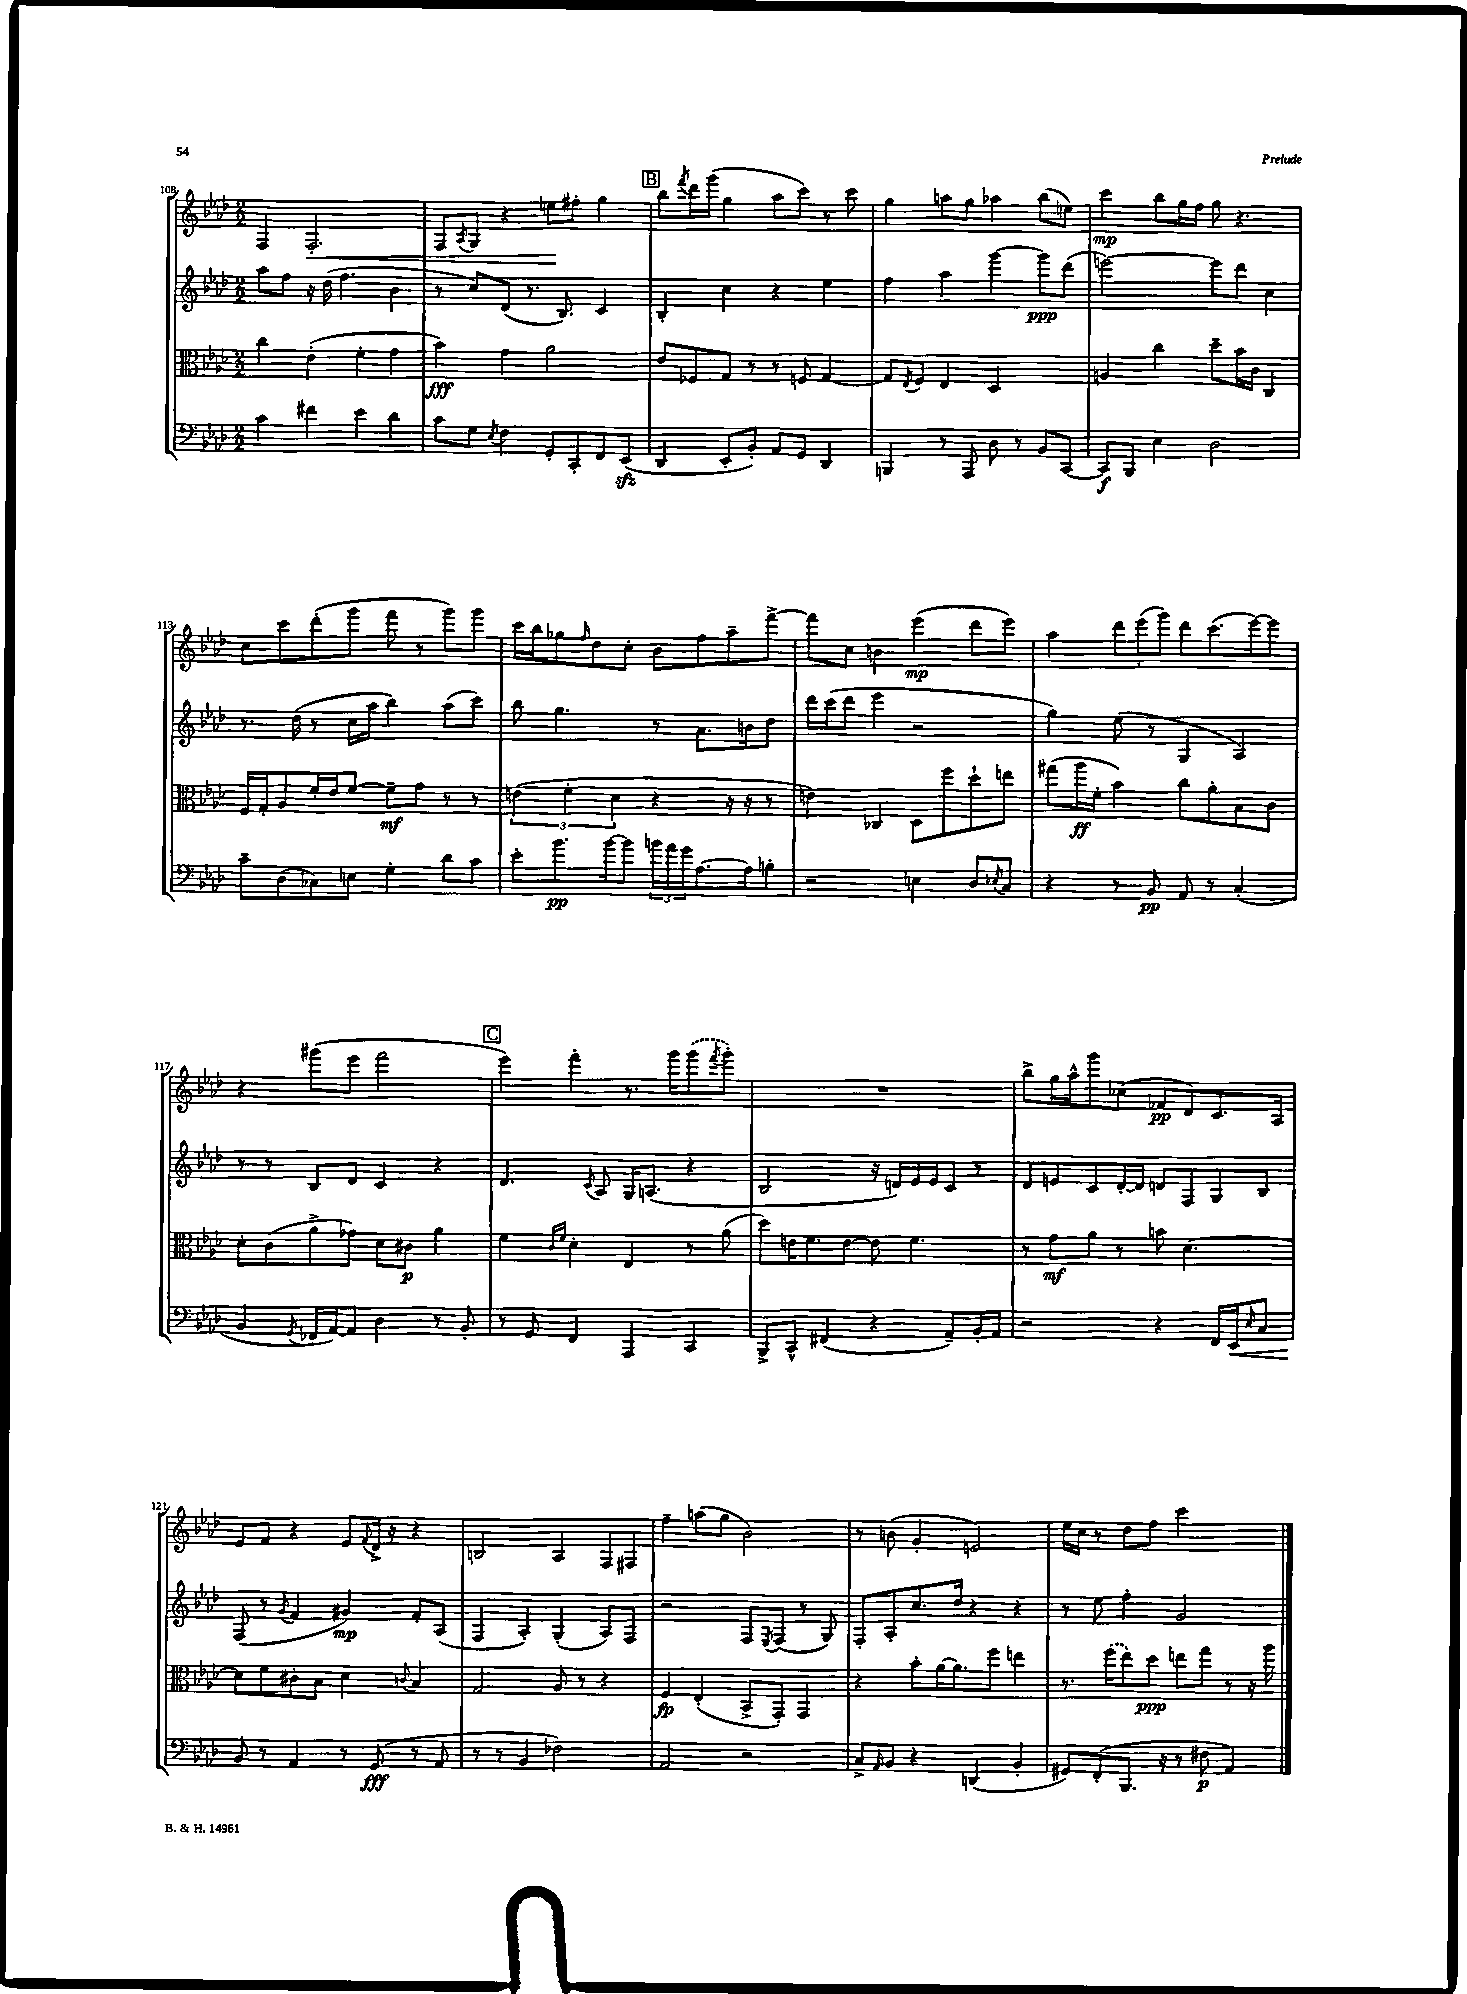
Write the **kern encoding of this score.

**kern	**kern	**kern	**kern
*staff4	*staff3	*staff2	*staff1
*clefF4	*clefC3	*clefG2	*clefG2
*k[b-e-a-d-]	*k[b-e-a-d-]	*k[b-e-a-d-]	*k[b-e-a-d-]
*M2/2	*M2/2	*M2/2	*M2/2
4c\	4cc\	8aa-\L	4F/
.	.	8ff\J	.
4f#\	(4e-'\	16r	2.F'/
.	.	(16dd-\	.
.	.	4.ff\	.
4e-\	4f'\	.	.
4d-\	4g\	4b-\	.
=	=	=	=
8c\L	4b-\)	8r	8F/L
.	.	.	8qA-/
8G\J	.	8cc/L)	8G/J
8qE-/	.	.	.
4F\	4g\	(8d-/J	4r
.	.	8.r	.
8GG'/L	2a-\	.	8ee\L
.	.	8.B-/)	.
8CC'/	.	.	8ff#'\J
8FF/	.	4c/	4gg\
(8EE-/J	.	.	.
=	=	=	=
4DD-/	8e-/L	4B-'/	8bb-\L
.	.	.	8qfff/
.	8F-/	.	16ddd-\L
.	.	.	(16ggg\JJ
8EE-'/L	8G/J	4cc\	4gg\
8BB-'/J)	8r	.	.
8AA-/L	8r	4r	8aa-\L
8GG/J	8F/	.	8ccc\J)
4DD-/	[4G/	4ee-\	8r
.	.	.	8ccc\
=	=	=	=
4BBB/	8G/]L	4ff\	4gg\
.	8qE-/	.	.
.	8F/J	.	.
8r	4E-/	4aa-\	8aa\L
8AAA-/	.	.	8gg\J
8D-\	2D-/	[4ggg\	4aa-\
8r	.	.	.
8BB-/L	.	8ggg\]L	(8bb-\L
[8CC/J	.	(8ddd-\J	8ee\J)
=	=	=	=
8CC/]L	4A/	[2eee\)	4ccc\
8BBB-/J	.	.	.
4E-\	4cc\	.	8bb-\L
.	.	.	16gg\L
.	.	.	16ff\JJ
2D-\	8dd-~\L	8eee\]L	8gg\
.	16b-\L	8ddd-\J	4.r
.	16c\JJ	.	.
.	4C/	4cc\	.
=	=	=	=
8c~\L	16F/LL	8.r	8cc\L
.	16G'/J	.	.
(8D-\	8A-/	.	8ccc\
.	.	(16dd-\	.
8C-\)	16f'/L	8r	(8ddd-'\
.	16e-/J	.	.
8E\J	[8f/J	16cc\LL	8ggg\J
.	.	16aa-\JJ	.
4G'\	8f~\]L	4bb-\)	8fff\
.	8g\J	.	8r
8d-\L	8r	(8aa-\L	8ggg\L)
8c\J	8r	8ccc\J)	8ggg\J
=	=	=	=
8e-'\L	(6e\	8bb-\	16ccc\LL
.	.	.	16bb-\J
8.b-\	.	4.gg\	8gg-\
.	6f'\	.	.
.	.	.	16qqff/
.	.	.	8dd-\
[16b-\k	.	.	.
.	6d-\	.	.
8b-\]J	.	.	8cc'\J
24b\LL	4r	8r	8b-\L
24a-\	.	.	.
24g\J	.	.	.
[8.A-\	.	8.a-\L	8ff\
.	16r	.	8aa-~\
16A-\]k	16r	16b\k	.
8B'\J	8r	8dd-\J	[8fff^\J
=	=	=	=
2r	4e\)	16ddd-\LL	8fff\]L
.	.	(16ccc\J	.
.	.	8ddd-\J	8cc\J
.	4C-/	4eee-\	4b\
4E\	8D-\L	2r	(4eee-\
.	8ff\	.	.
8D-/L	8dd-`\	.	8ddd-\L
8qE-/	.	.	.
8C/J	8ee\J	.	8eee-\J)
=	=	=	=
4r	(8gg#\L	4gg\)	4aa-\
.	16aa-\L	.	.
.	16f'\JJ	.	.
8r	4b-\)	(8ee-\	12ddd-\L
.	.	.	(12eee-\
8BB-/	.	8r	.
.	.	.	12ggg\J)
8AA-/	8cc\L	4G/	8ddd-\L
8r	8a-'\	.	(8.ccc\
(4C'/	8B-\	4A-/)	.
.	.	.	[16eee-\k)
.	8c\J	.	8eee-\]J
=	=	=	=
4BB-/	8d-'\L	8r	4r
.	(8c\	8r	.
8qGG/	.	.	.
16FF-/LL	8a-^\	8B-/L	(8ggg#\L
[16AA-/J)	.	.	.
8AA-/]J	8g-\J)	8d-/J	8eee-\J
4D-\	8d-\L	4c/	2fff\
.	8c#\J	.	.
8r	4a-\	4r	.
8BB-'/	.	.	.
=	=	=	=
8r	4f\	4.d-/	4eee-\)
8GG/	.	.	.
.	16qqc/LL	.	.
.	16qqf/JJ	.	.
4FF/	4d-'\	.	4fff'\
.	.	8qc/	.
.	.	8A-/	.
4AAA-/	4E-/	16G/LK	8.r
.	.	(8.A/J	.
.	.	.	16ggg\LK
4CC/	8r	4r	(8ggg\
.	.	.	8qfff/
.	(8a-\	.	8ggg'\J)
=	=	=	=
8BBB-^/L	8dd-\L)	2B-/	1r
8CC^^/J	16e\K	.	.
.	8.f\	.	.
(4FF#/	.	.	.
.	[8e\J	.	.
4r	8e\]	16r	.
.	.	16d/LL)	.
.	4.f\	16e-/	.
.	.	16e-/J	.
8AA-~/L)	.	8c/J	.
16BB-'/L	.	8r	.
16AA-/JJ	.	.	.
=	=	=	=
2r	8r	8d-/L	8bb-^\L
.	8g\L	8e/	16gg\L
.	.	.	16aa-^^\J
.	8a-\J	8c/	8ggg\
.	8r	[16d-'/L	(8cc-\J
.	.	16d-/]JJ	.
4r	8b\	8d/L	8f-/L
.	[4.d-\	8F/	8d-/)
16FF/LL	.	8G/	8.c/
16EE-/J	.	.	.
16qqE-/	.	.	.
8C/J	.	8B-/J	.
.	.	.	16A-/Jk
=	=	=	=
8BB-/	8d-\]L	(8F/	8e-/L
8r	8f\	8r	8f/J
.	.	8qg/	.
4AA-/	8c#'\	4f/	4r
.	8B-\J	.	.
8r	4d-\	4g#/)	8e-/L
.	.	.	8qqf/
(8GG/	.	.	16d-^/Jk
.	.	.	16r
.	8qqc/	.	.
8r	4B-/	8f'/L	4r
8AA-/	.	(8A-/J	.
=	=	=	=
8r	2G/	4F/	2B/
8r	.	.	.
4BB-/	.	4A-'/)	.
2F-\)	8A-/	(4G'/	4A-/
.	8r	.	.
.	4r	8A-/L)	8F/L
.	.	8F/J	8F#/J
=	=	=	=
2AA-/	4F/	2r	4ff~\
.	(4E-'/	.	(8aa\L
.	.	.	8gg\J
2r	8BB-^/L	8F/L	2b-\)
.	.	8qE-/	.
.	8GG'/J)	(8F/J	.
.	4GG/	8r	.
.	.	8G/)	.
=	=	=	=
8C^/L	4r	8F'/L	8r
16qqAA-/	.	.	.
8BB-/J	.	8A-'/	(8b\
4r	8b-'\L	8.cc/	4g'/
.	[16a-\K	.	.
.	8.a-\]	16dd-/Jk	.
(4DD/	.	4r	2e/)
.	8ff\J	.	.
4BB-'/	4ee\	4r	.
=	=	=	=
8GG#/L)	8.r	8r	16ee-\LL
.	.	.	16cc\JJ
(8FF'/	.	8ee-\	8r
.	(16ff\LK	.	.
8.BBB-/J	8ee-\)	4ff'\	8dd-\L
.	8dd-\J	.	8ff\J
16r	.	.	.
8r	8ee\L	2g/	2ccc\
8F#\	8gg\J	.	.
4AA-/)	8r	.	.
.	16r	.	.
.	16aa-\	.	.
==	==	==	==
*-	*-	*-	*-
